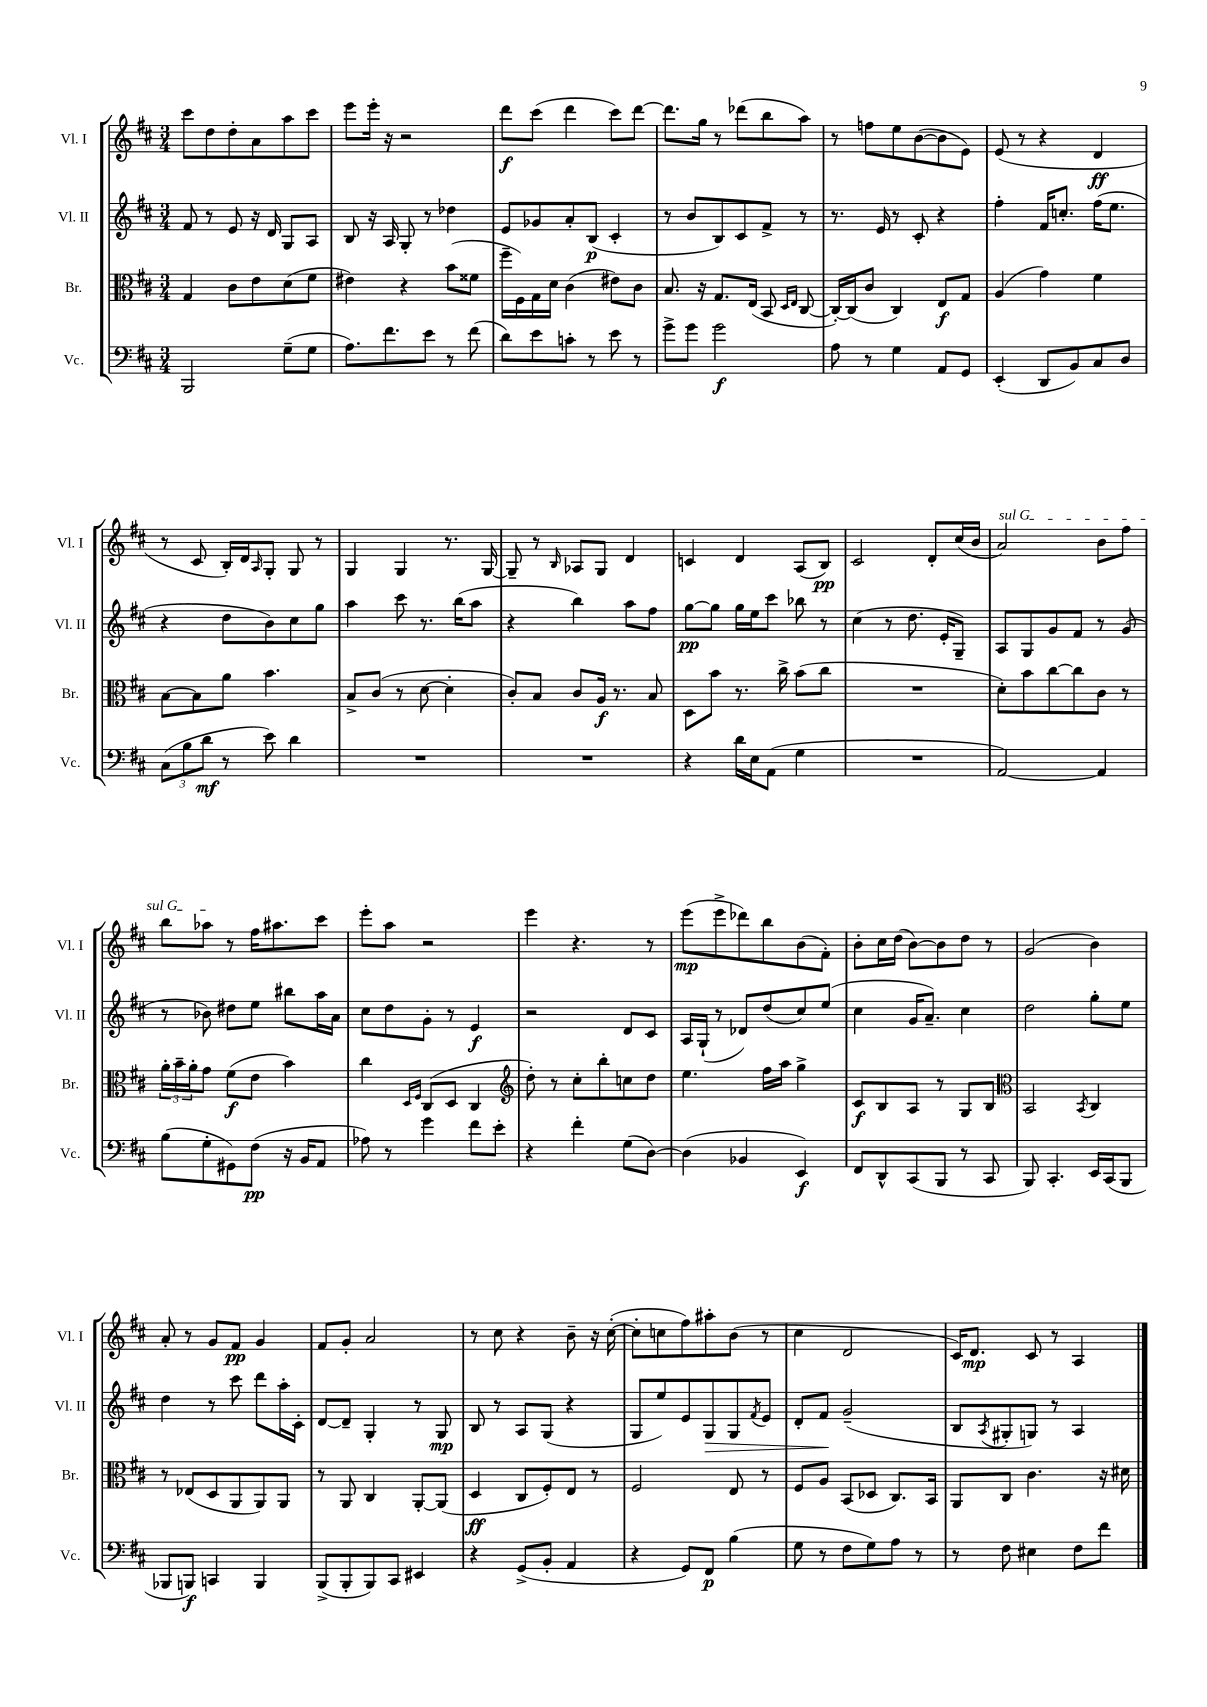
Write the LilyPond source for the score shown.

<<
\new StaffGroup <<
\new Staff = "s0" \with { instrumentName = "Vl. I" shortInstrumentName = "Vl. I" } {
    \clef treble \key d \major \numericTimeSignature \time 3/4
    cis'''8 d''8 d''8-. a'8 a''8 cis'''8 |
    e'''8 e'''16-. r16 r2 |
    d'''8\f cis'''8( d'''4 cis'''8) d'''8~ |
    d'''8. g''16 r8 des'''8( b''8 a''8) |
    r8 f''8 e''8 b'8~( b'8 e'8) |
    e'8( r8 r4 d'4\ff |
    r8 cis'8 b16-.) d'16 \grace { a16 } g8-. g8 r8 |
    g4 g4 r8. g16~ |
    g8-- r8 \grace { b16 } aes8 g8 d'4 |
    c'4 d'4 a8( b8\pp) |
    cis'2 d'8-. cis''16( b'16 |
    \once \override TextSpanner.bound-details.left.text = \markup { \italic "sul G" } a'2\startTextSpan) b'8 fis''8 |
    b''8 aes''8\stopTextSpan r8 fis''16 ais''8. cis'''8 |
    e'''8-. a''8 r2 |
    e'''4 r4. r8 |
    e'''8\mp( e'''8-> des'''8) b''8 b'8( fis'8-.) |
    b'8-. cis''16 d''16( b'8~) b'8 d''8 r8 |
    g'2( b'4) |
    a'8-. r8 g'8 fis'8\pp g'4 |
    fis'8 g'8-. a'2 |
    r8 cis''8 r4 b'8-- r16 cis''16~-.( |
    cis''8-. c''8 fis''8) ais''8-. b'8( r8 |
    cis''4 d'2 |
    cis'16) d'8.\mp cis'8 r8 a4 \bar "|." |
}
\new Staff = "s1" \with { instrumentName = "Vl. II" shortInstrumentName = "Vl. II" } {
    \clef treble \key d \major \numericTimeSignature \time 3/4
    fis'8 r8 e'8 r16 d'16 g8 a8 |
    b8 r16 a16 g8-. r8 des''4 |
    e'8 ges'8 a'8-. b8\p( cis'4-. |
    r8 b'8 b8) cis'8 fis'8-> r8 |
    r8. e'16 r8 cis'8-. r4 |
    fis''4-. fis'16 c''8.-. fis''16( e''8. |
    r4 d''8 b'8) cis''8 g''8 |
    a''4 cis'''8 r8. b''16( a''8 |
    r4 b''4) a''8 fis''8 |
    g''8~\pp g''8 g''16 e''16 cis'''8 bes''8 r8 |
    cis''4( r8 d''8. e'16-. g8--) |
    a8 g8 g'8 fis'8 r8 g'8( |
    r8 bes'8) dis''8 e''8 bis''8 a''16 a'16 |
    cis''8 d''8 g'8-. r8 e'4\f |
    r2 d'8 cis'8 |
    a16 g16-!( r8 des'8) d''8( cis''8) e''8( |
    cis''4 g'16 a'8.--) cis''4 |
    d''2 g''8-. e''8 |
    d''4 r8 cis'''8 d'''8 a''16-. cis'16-. |
    d'8~ d'8-- g4-. r8 g8\mp |
    b8 r8 a8 g8( r4 |
    g8 e''8) e'8 g8\> g8 \acciaccatura { fis'8 } e'8 |
    d'8-. fis'8\! g'2--( |
    b8 \acciaccatura { a8 } gis8-. g8) r8 a4 \bar "|." |
}
\new Staff = "s2" \with { instrumentName = "Br." shortInstrumentName = "Br." } {
    \clef alto \key d \major \numericTimeSignature \time 3/4
    g4 cis'8 e'8 d'8( fis'8 |
    eis'4) r4 b'8( fisis'8 |
    fis''16-- fis16) g16 d'16 cis'4( eis'8) cis'8 |
    b8. r16 g8. e16( b,8 \grace { d16 e16 } cis8~ |
    cis16~-.) cis16( cis'8 cis4) e8\f g8 |
    a4( g'4) fis'4 |
    b8~ b8 a'8 b'4. |
    b8-> cis'8( r8 d'8~ d'4-. |
    cis'8-.) b8 cis'8 a16\f r8. b8 |
    d8 b'8 r8. cis''16-> b'8( cis''8 |
    R2. |
    d'8-.) b'8 cis''8~ cis''8 cis'8 r8 |
    \tuplet 3/2 { a'16-. b'16-- a'16-. } g'8 fis'8\f( e'8 b'4) |
    cis''4 \grace { d16 fis16 } cis8( d8 cis4 |
    \clef treble d''8-.) r8 cis''8-. b''8-. c''8 d''8 |
    e''4. fis''16 a''16 g''4-> |
    cis'8\f b8 a8 r8 g8 b8 |
    \clef alto b,2 \acciaccatura { b,8 } cis4 |
    r8 ees8( d8 a,8 a,8) a,8 |
    r8 a,8 cis4 a,8~-. a,8( |
    d4\ff cis8 fis8-.) e8 r8 |
    fis2 e8 r8 |
    fis8 a8 b,8( des8 cis8.) b,16 |
    a,8 cis8 cis'4. r16 dis'16 \bar "|." |
}
\new Staff = "s3" \with { instrumentName = "Vc." shortInstrumentName = "Vc." } {
    \clef bass \key d \major \numericTimeSignature \time 3/4
    b,,2 g8--( g8 |
    a8.) fis'8. e'8 r8 fis'8( |
    d'8) e'8 c'8-. r8 e'8 r8 |
    g'8-> g'8 g'2\f |
    a8 r8 g4 a,8 g,8 |
    e,4-.( d,8 b,8) cis8 d8 |
    \tuplet 3/2 { cis8( b8 d'8\mf } r8 e'8) d'4 |
    R2. |
    R2. |
    r4 d'16 e16 a,8( g4 |
    R2. |
    a,2~) a,4 |
    b8( g8-. gis,8) fis8\pp( r16 b,16 a,8 |
    aes8) r8 g'4 fis'8 e'8-. |
    r4 fis'4-. g8( d8~) |
    d4( bes,4 e,4\f) |
    fis,8 d,8-^ cis,8( b,,8 r8 cis,8 |
    b,,8) cis,4.-. e,16 cis,16( b,,8 |
    bes,,8 b,,8\f) c,4 b,,4 |
    b,,8->( b,,8-. b,,8) cis,8 eis,4 |
    r4 g,8->( b,8-. a,4 |
    r4 g,8) fis,8\p b4( |
    g8 r8 fis8 g8) a8 r8 |
    r8 fis8 eis4 fis8 fis'8 \bar "|." |
}
>>
>>
\layout { \context { \Score \remove "Bar_number_engraver" } }
